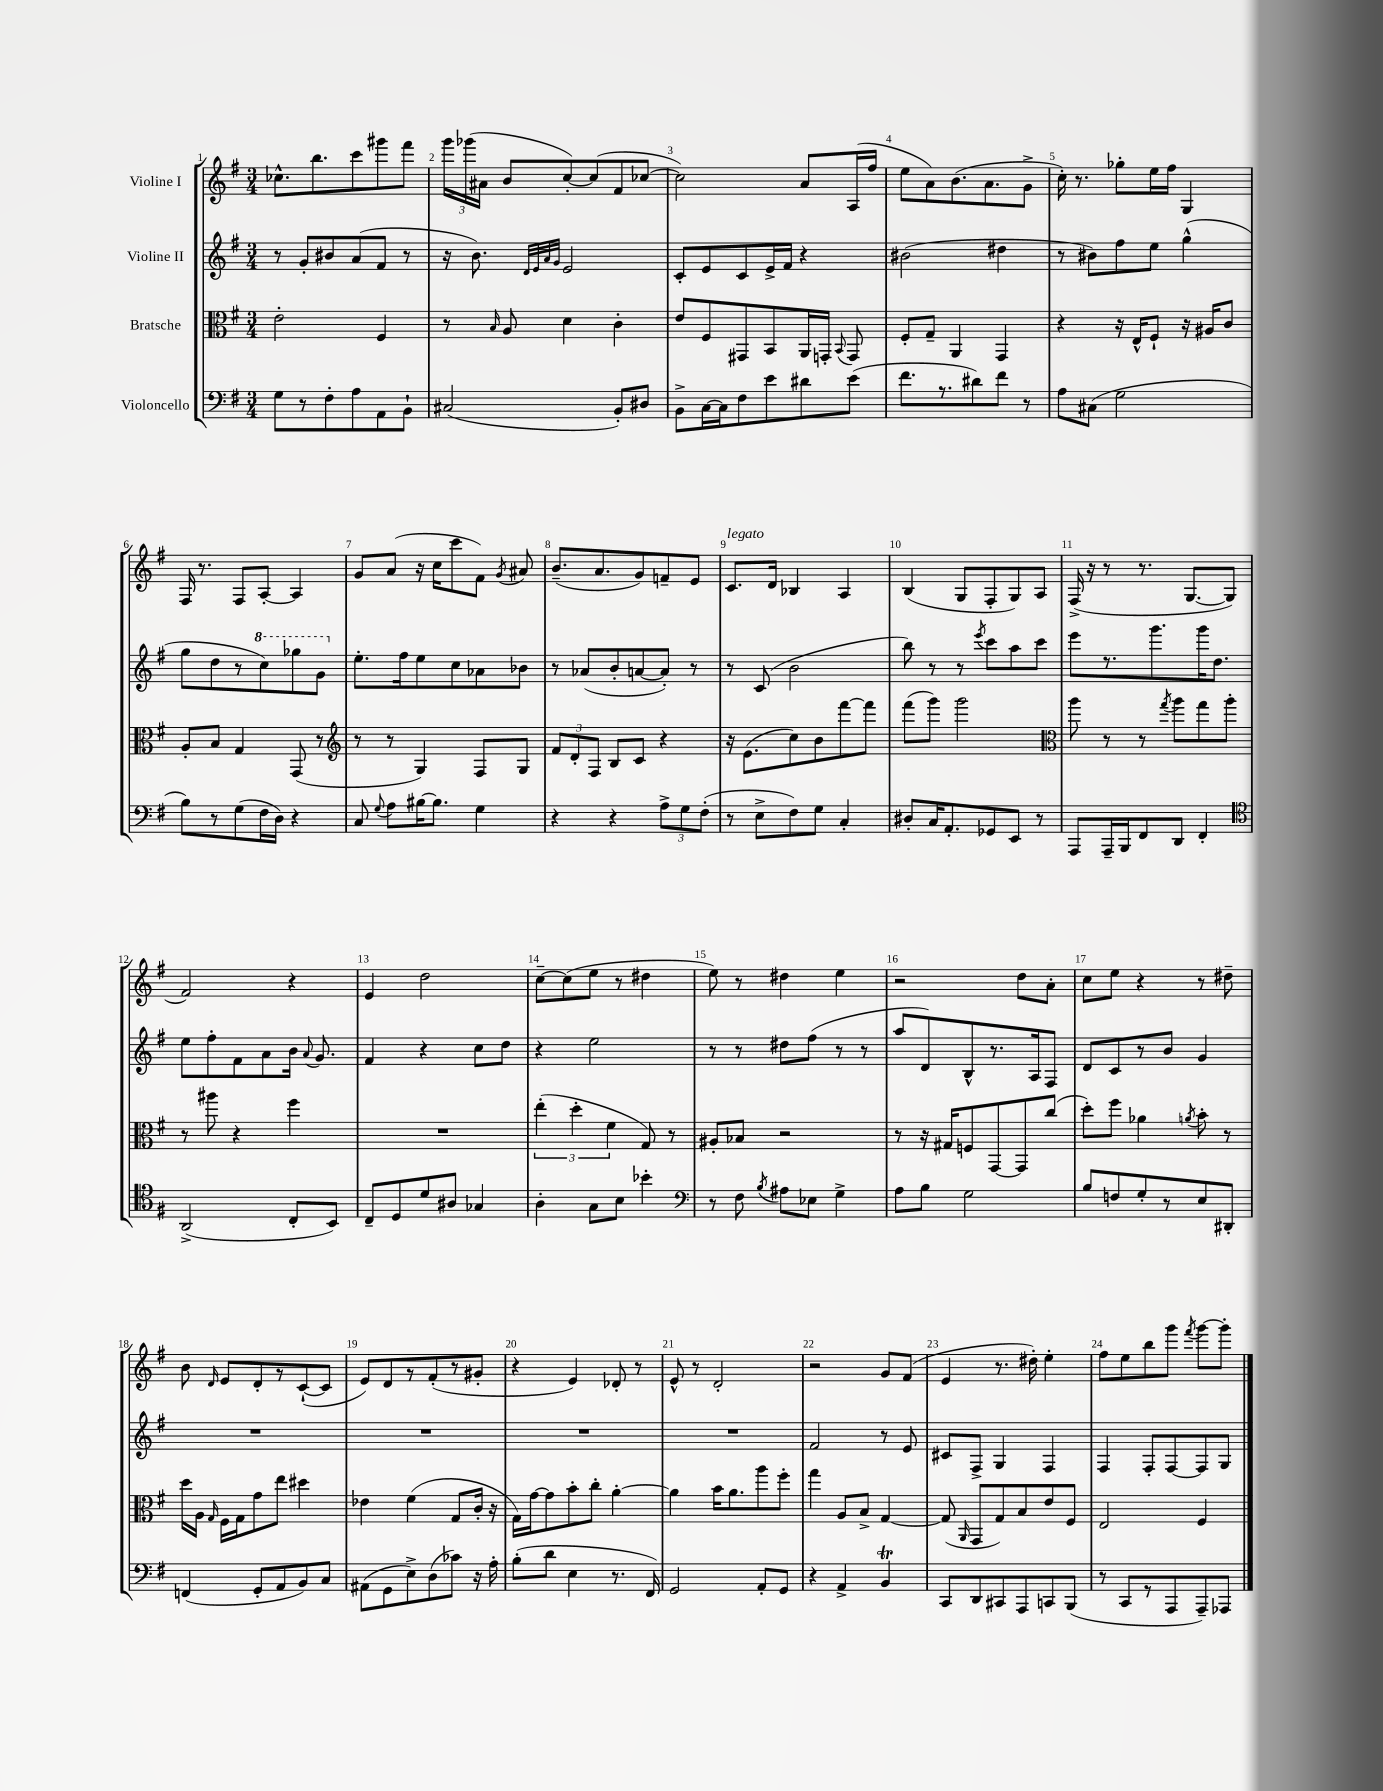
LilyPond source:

<<
\new StaffGroup <<
\new Staff = "s0" \with { instrumentName = "Violine I" } {
    \clef treble \key g \major \numericTimeSignature \time 3/4
    \autoBeamOff ces''8.[-^ b''8. c'''8 gis'''8 fis'''8] |
    \tuplet 3/2 { g'''16[ ges'''16( ais'16] } b'8[ c''8~-.) c''8( fis'8 ces''8]~ |
    ces''2) a'8[ a16( fis''16] |
    e''8[ a'8) b'8.( a'8. g'8]-> |
    c''16-.) r8. ges''8[-. e''16 fis''16] g4 |
    fis16 r8. fis8[ a8]~-. a4 |
    g'8[ a'8]( r16 c''16[ c'''8 fis'8]) \acciaccatura { g'8 } ais'8 |
    b'8.[--( a'8. g'8) f'8-- e'8] |
    c'8.[^\markup { \italic "legato" } d'16] bes4 a4 |
    b4( g8[ fis8-. g8) a8] |
    fis16->( r16 r8 r8. g8.[~ g8] |
    fis'2) r4 |
    e'4 d''2 |
    c''8[~-- c''8( e''8] r8 dis''4 |
    e''8) r8 dis''4 e''4 |
    r2 d''8[ a'8]-. |
    c''8[ e''8] r4 r8 dis''8-- |
    b'8 \grace { d'16 } e'8[ d'8-. r8 c'8~-!( c'8] |
    e'8[) d'8 r8 fis'8-.( r8 gis'8]-. |
    r4 e'4) des'8-. r8 |
    e'8-^ r8 d'2-. |
    r2 g'8[ fis'8]( |
    e'4 r8. dis''16-.) e''4-. |
    fis''8[ e''8 b''8 g'''8] \acciaccatura { fis'''8 } g'''8[~ g'''8]-. \bar "|." |
}
\new Staff = "s1" \with { instrumentName = "Violine II" } {
    \clef treble \key g \major \numericTimeSignature \time 3/4
    \autoBeamOff r8 g'8[-. bis'8 a'8( fis'8] r8 |
    r16 b'8.) \grace { d'32[ e'32 a'32 g'32] } e'2 |
    c'8[-. e'8 c'8 e'16-> fis'16] r4 |
    bis'2( dis''4 |
    r8 bis'8[) fis''8 e''8] g''4-^( |
    g''8[ d''8 r8 \ottava #1 c'''8) ges'''8 g''8] \ottava #0 |
    e''8.[-. fis''16 e''8 c''8 aes'8 bes'8] |
    r8 aes'8[( b'8-. a'8~ a'8]-.) r8 |
    r8 c'8( b'2 |
    b''8) r8 r8 \acciaccatura { e'''8 } c'''8[ a''8 c'''8] |
    e'''8[ r8. g'''8. g'''16 d''8.] |
    e''8[ fis''8-. fis'8 a'8 b'16] \appoggiatura { a'8 } g'8. |
    fis'4 r4 c''8[ d''8] |
    r4 e''2 |
    r8 r8 dis''8[ fis''8]( r8 r8 |
    a''8[ d'8) b8-^ r8. a16 fis8] |
    d'8[ c'8 r8 b'8] g'4 |
    R2. |
    R2. |
    R2. |
    R2. |
    fis'2 r8 e'8 |
    cis'8[ fis8]-> g4 fis4 |
    fis4 fis8[-. fis8~ fis8 g8] \bar "|." |
}
\new Staff = "s2" \with { instrumentName = "Bratsche" } {
    \clef alto \key g \major \numericTimeSignature \time 3/4
    \autoBeamOff e'2-. fis4 |
    r8 \grace { b16 } a8 d'4 c'4-. |
    e'8[ fis8 gis,8 b,8 a,16 g,16]-. \appoggiatura { b,8 } g,8 |
    fis8[-. g8]-- a,4 g,4 |
    r4 r16 e16[-^ fis8]-! r16 ais16[ c'8] |
    a8[-. b8] g4 g,8( r8 |
    \clef treble r8 r8 g4) fis8[ g8] |
    \tuplet 3/2 { fis'8[ d'8-. fis8] } b8[ c'8] r4 |
    r16 e'8.[( c''8) b'8 fis'''8~ fis'''8] |
    fis'''8[( g'''8]) g'''2 |
    \clef alto a''8 r8 r8 \acciaccatura { g''8 } a''8[ g''8 a''8]-. |
    r8 ais''8 r4 fis''4 |
    R2. |
    \tuplet 3/2 { e''4-.( d''4-. fis'4 } g8) r8 |
    ais8[-. bes8] r2 |
    r8 r16 gis16[ f8 g,8~ g,8 c''8]( |
    d''8[-.) fis''8] aes'4 \acciaccatura { a'8 } b'8-. r8 |
    d''16[ a16] \grace { g16 } fis16[ g16 g'8 e''8] dis''4 |
    ees'4 fis'4( g8[ c'16]-. r16 |
    g16[) g'16~ g'8 b'8-. c''8]-. a'4~-. |
    a'4 b'16[ a'8. a''8 fis''8]-. |
    g''4 a8[ b8]-> g4~ |
    g8( \grace { a,16 } g,8[ g8) b8 e'8 fis8] |
    e2 fis4 \bar "|." |
}
\new Staff = "s3" \with { instrumentName = "Violoncello" } {
    \clef bass \key g \major \numericTimeSignature \time 3/4
    \autoBeamOff g8[ r8 fis8-. a8 a,8 b,8]-! |
    cis2( b,8[-.) dis8] |
    b,8[-> c16~ c16 fis8 e'8 dis'8 e'8]( |
    fis'8.[ r8. dis'8) fis'8] r8 |
    a8[ cis8]( g2 |
    b8[) r8 g8( fis16 d16]) r4 |
    c8 \appoggiatura { g8 } a8[ bis16~ bis8.] g4 |
    r4 r4 \tuplet 3/2 { a8[-> g8 fis8]-.( } |
    r8 e8[-> fis8) g8] c4-. |
    dis8[-. c16 a,8.-. ges,8 e,8] r8 |
    a,,8[ a,,16-- b,,16 fis,8 d,8] fis,4-. |
    \clef tenor a,2->( c8[-. b,8]) |
    c8[-- d8 d'8 ais8] ges4 |
    a4-. g8[ b8] bes'4-. |
    \clef bass r8 fis8 \acciaccatura { b8 } ais8[ ees8] g4-> |
    a8[ b8] g2 |
    b8[ f8 g8-. r8 e8 dis,8]-. |
    f,4( g,8[-. a,8 b,8) c8] |
    ais,8[( g,8 e8->) d8( ces'8]) r16 a16-. |
    b8[-.( d'8] e4 r8. fis,16) |
    g,2 a,8[-. g,8] |
    r4 a,4-> b,4\trill |
    c,8[ d,8 cis,8 a,,8 c,8 b,,8]( |
    r8 c,8[ r8 a,,8 a,,8--) aes,,8] \bar "|." |
}
>>
>>
\layout { \context { \Score \override BarNumber.break-visibility = ##(#f #t #t) barNumberVisibility = #all-bar-numbers-visible } }
